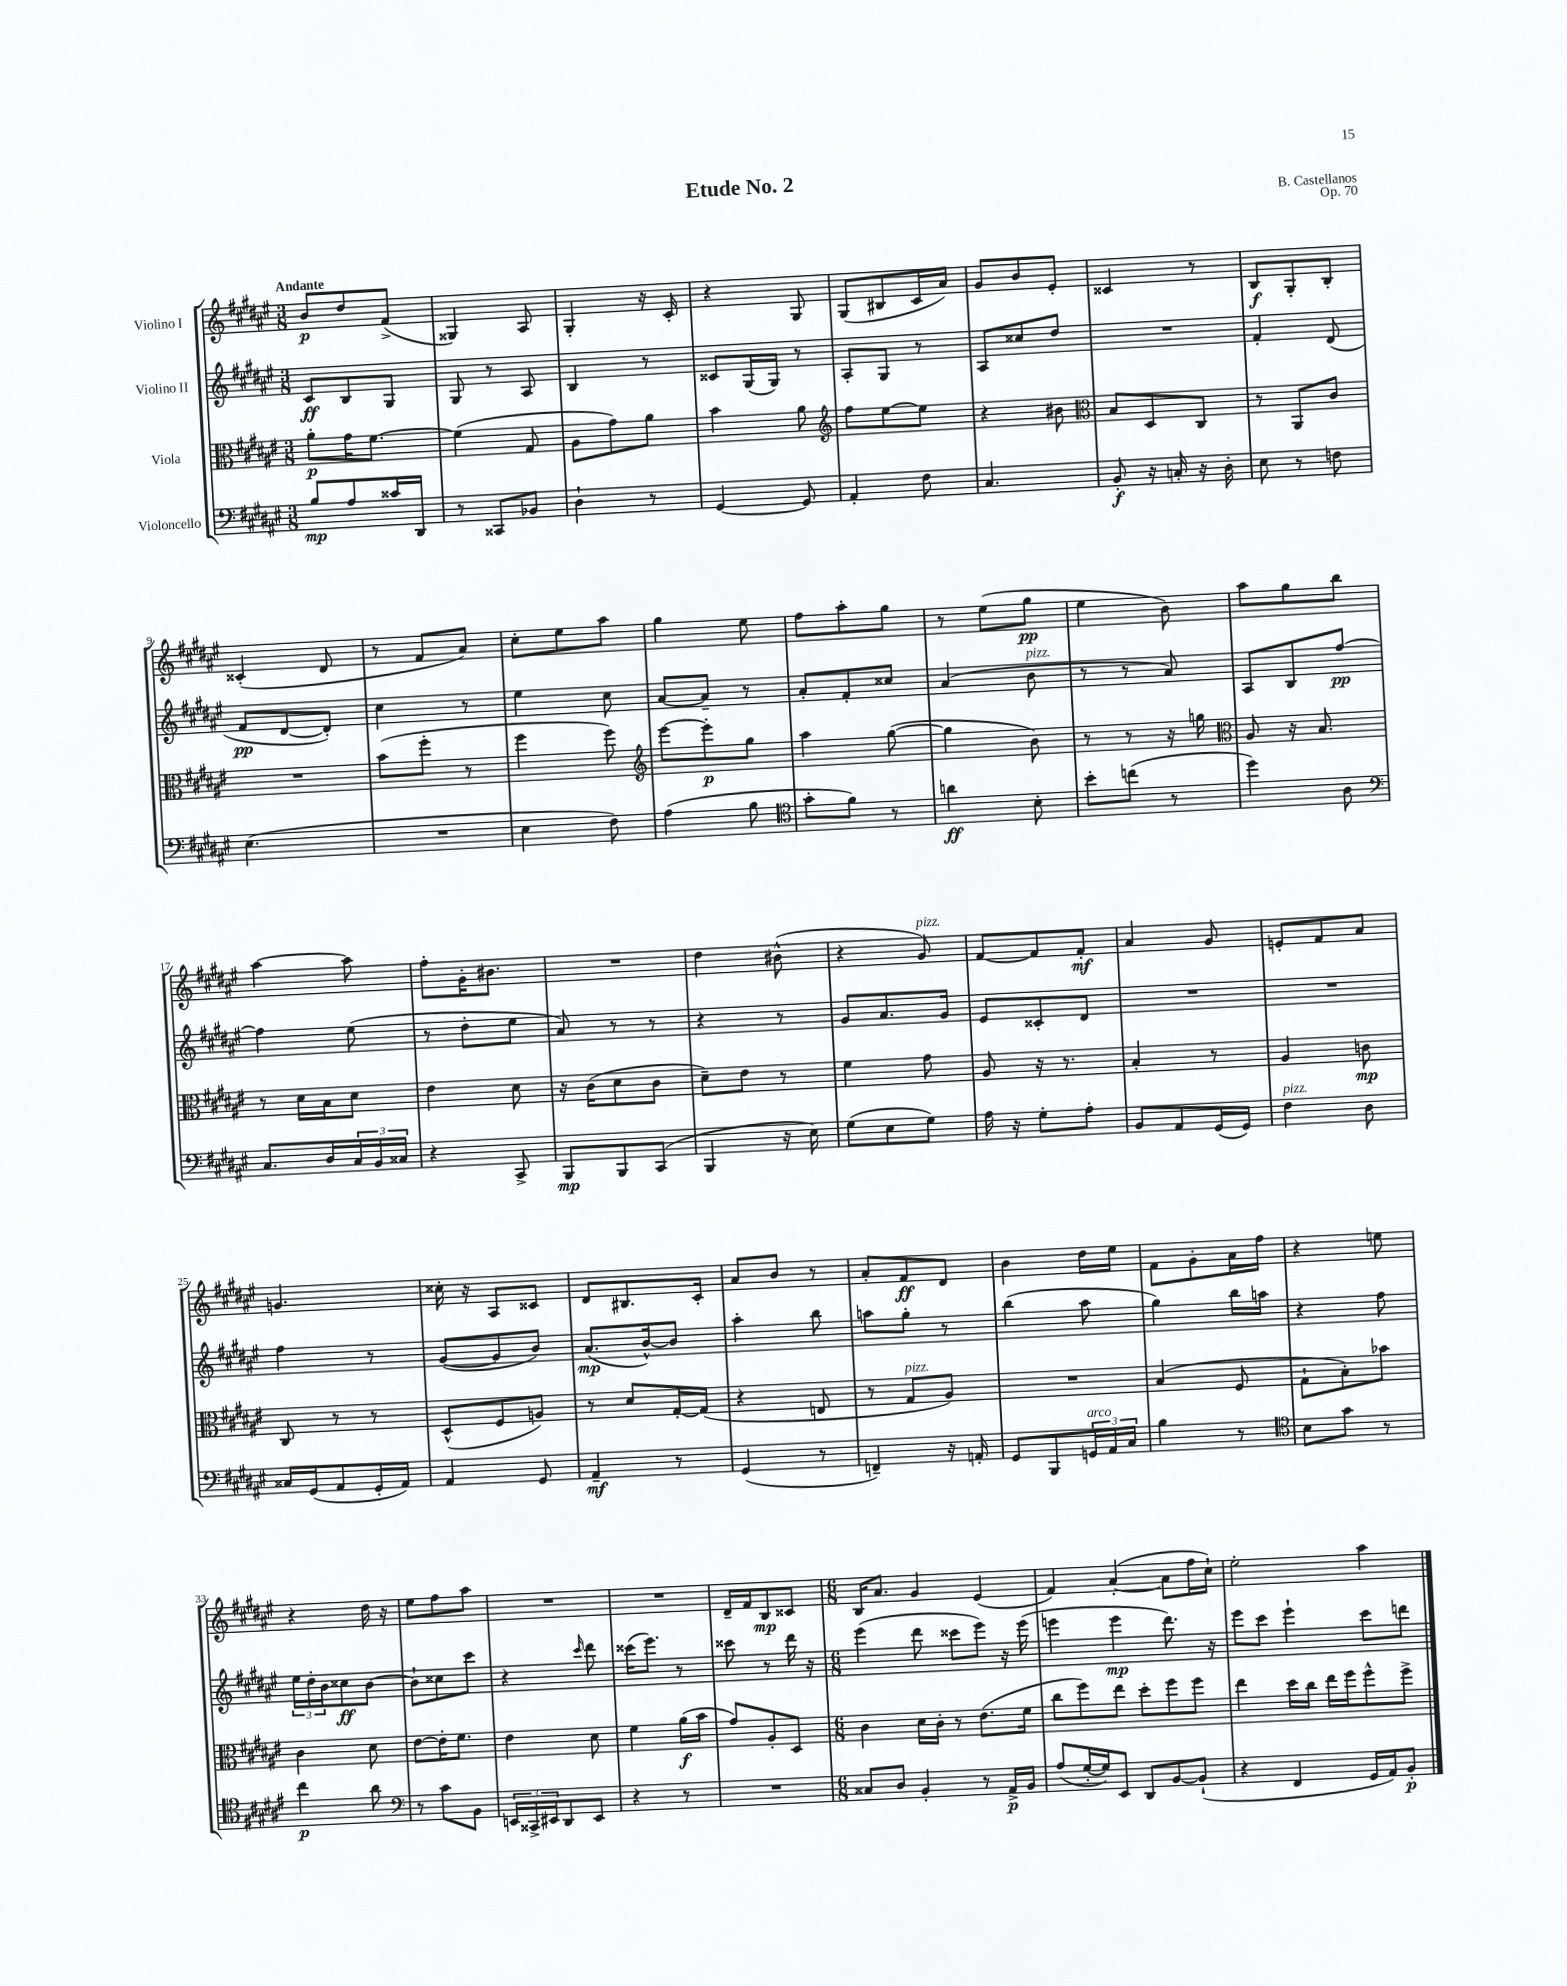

**kern	**dynam	**kern	**dynam	**kern	**dynam	**kern	**dynam
*part4	*part4	*part3	*part3	*part2	*part2	*part1	*part1
*staff4	*staff4	*staff3	*staff3	*staff2	*staff2	*staff1	*staff1
*I"Violoncello	*	*I"Viola	*	*I"Violino II	*	*I"Violino I	*
*clefF4	*	*clefC3	*	*clefG2	*	*clefG2	*
*k[f#c#g#d#a#e#]	*	*k[f#c#g#d#a#e#]	*	*k[f#c#g#d#a#e#]	*	*k[f#c#g#d#a#e#]	*
*M3/8	*	*M3/8	*	*M3/8	*	*M3/8	*
=1	=1	=1	=1	=1	=1	=1	=1
!	!	!	!	!	!	!LO:TX:a:B:t=Andante	!
8B/L	mp	8a#'\L	p	8c#/L	ff	8b/L	p
8A#/	.	16g#\K	.	8B/	.	8dd#/	.
.	.	[8.f#\J	.	.	.	.	.
16c##X/L	.	.	.	8G#/J	.	(8f#^/J	.
16DD#/JJ	.	.	.	.	.	.	.
=2	=2	=2	=2	=2	=2	=2	=2
8r	.	(4f#\]	.	8G#/	.	4G##X/)	.
8CC##X/L	.	.	.	8r	.	.	.
8BB-X/J	.	8G#/	.	8A#/	.	8A#/	.
=3	=3	=3	=3	=3	=3	=3	=3
4D#`\	.	8A#\L	.	4B/	.	4G#'/	.
.	.	8g#\)	.	.	.	.	.
8r	.	8a#\J	.	8r	.	16r	.
.	.	.	.	.	.	16c#'/	.
=4	=4	=4	=4	=4	=4	=4	=4
[4GG#/	.	4b\	.	8c##X/L	.	4r	.
.	.	.	.	(16G#/L	.	.	.
.	.	.	.	16G#/JJ)	.	.	.
8GG#/]	.	8a#\	.	8r	.	8G#/	.
=5	=5	=5	=5	=5	=5	=5	=5
*	*	*clefG2	*	*	*	*	*
4AA#'/	.	8ff#\L	.	8A#'/L	.	(8G#/L	.
.	.	[8ee#\	.	8G#/J	.	8B#X/	.
8F#\	.	8ee#\J]	.	8r	.	16c#/L	.
.	.	.	.	.	.	16a#/JJ)	.
=6	=6	=6	=6	=6	=6	=6	=6
4.C#/	.	4r	.	8A#/L	.	8g#/L	.
.	.	.	.	8cc##X/	.	8b/	.
.	.	8b#X\	.	8dd#/J	.	8e#'/J	.
=7	=7	=7	=7	=7	=7	=7	=7
*	*	*clefC3	*	*	*	*	*
8BB'/	f	8B/L	.	4.r	.	4c##X/	.
16r	.	8D#/	.	.	.	.	.
16Cn'/	.	.	.	.	.	.	.
16r	.	8C#/J	.	.	.	8r	.
16D#'\	.	.	.	.	.	.	.
=8	=8	=8	=8	=8	=8	=8	=8
8E#\	.	8r	.	4f#'/	.	8B/L	f
8r	.	8AA#/L	.	.	.	8G#'/	.
8Fn\	.	8c#/J	.	(8d#/	.	8B'/J	.
!!LO:LB:g=z
=9	=9	=9	=9	=9	=9	=9	=9
(4.E#\	.	4.r	.	8f#/L	pp	(4c##X'/	.
.	.	.	.	[8d#/	.	.	.
.	.	.	.	8d#'/J])	.	8d#/	.
=10	=10	=10	=10	=10	=10	=10	=10
4.r	.	(8b\L	.	4cc#\	.	8r	.
.	.	8ff#'\J	.	.	.	8f#/L	.
.	.	8r	.	8r	.	8a#/J)	.
=11	=11	=11	=11	=11	=11	=11	=11
4E#\	.	4ff#\	.	4ee#\	.	8cc#'\L	.
.	.	.	.	.	.	8ee#\	.
8F#\)	.	8ff#\)	.	8cc#\	.	8aa#\J	.
=12	=12	=12	=12	=12	=12	=12	=12
*	*	*clefG2	*	*	*	*	*
(4A#\	.	[8eee#\L	.	[8a#/L	.	4gg#\	.
.	.	8eee#'\]	p	8a#~/J]	.	.	.
8B\	.	8gg#\J	.	8r	.	8ee#\	.
=13	=13	=13	=13	=13	=13	=13	=13
*clefC4	*	*	*	*	*	*	*
8g#'\L	.	4aa#\	.	8a#'/L	.	8ff#\L	.
8f#\J)	.	.	.	8f#'/	.	8aa#'\	.
8r	.	([8gg#\	.	8cc##X/J	.	8gg#\J	.
=14	=14	=14	=14	=14	=14	=14	=14
4an\	ff	4gg#\]	.	(4a#/	.	8r	.
.	.	.	.	.	.	(8ee#\L	.
!	!	!	!	!LO:TX:a:i:t=pizz.	!	!	!
8B'\	.	8b\)	.	8b\	.	8gg#\J	pp
=15	=15	=15	=15	=15	=15	=15	=15
8b'\L	.	8r	.	8r	.	4ee#\	.
(8ccn\J	.	8r	.	8r	.	.	.
8r	.	16r	.	8a#/)	.	8b\)	.
.	.	16ggn\	.	.	.	.	.
=16	=16	=16	=16	=16	=16	=16	=16
*	*	*clefC3	*	*	*	*	*
4dd#\)	.	8A#/	.	8A#/L	.	8aa#\L	.
.	.	16r	.	8B/	.	8gg#\	.
.	.	8.B/	.	.	.	.	.
8A#\	.	.	.	[8ff#/J	pp	8bb\J	.
!!LO:LB:g=z
=17	=17	=17	=17	=17	=17	=17	=17
*clefF4	*	*	*	*	*	*	*
8.C#/L	.	8r	.	4ff#\]	.	[4aa#\	.
.	.	16d#\LL	.	.	.	.	.
16D#/L	.	16B\J	.	.	.	.	.
24C#/	.	8d#\J	.	(8ee#\	.	8aa#\]	.
24BB/	.	.	.	.	.	.	.
24C##X/JJ	.	.	.	.	.	.	.
=18	=18	=18	=18	=18	=18	=18	=18
4r	.	4e#\	.	8r	.	8ff#'\L	.
.	.	.	.	8dd#'\L	.	16g#'\K	.
.	.	.	.	.	.	8.b#X\J	.
8CC#^/	.	8d#\	.	8ee#\J	.	.	.
=19	=19	=19	=19	=19	=19	=19	=19
8BBB/L	mp	16r	.	8a#/)	.	4.r	.
.	.	(16c#\KL	.	.	.	.	.
8BBB/	.	8d#\	.	8r	.	.	.
(8CC#/J	.	8c#\J	.	8r	.	.	.
=20	=20	=20	=20	=20	=20	=20	=20
4BBB/	.	8d#~\L)	.	4r	.	4dd#\	.
.	.	8e#\J	.	.	.	.	.
16r	.	8r	.	8r	.	(8b#X^^\	.
16E#\)	.	.	.	.	.	.	.
=21	=21	=21	=21	=21	=21	=21	=21
(8G#\L	.	4f#\	.	8g#/L	.	4r	.
8E#\	.	.	.	8.a#/	.	.	.
!	!	!	!	!	!	!LO:TX:a:i:t=pizz.	!
8G#\J)	.	8g#\	.	.	.	8g#/)	.
.	.	.	.	16g#/Jk	.	.	.
=22	=22	=22	=22	=22	=22	=22	=22
16A#\	.	8A#/	.	8e#/L	.	[8f#/L	.
16r	.	.	.	.	.	.	.
8G#'\L	.	16r	.	8c##X'/	.	8f#/]	.
.	.	8.r	.	.	.	.	.
8A#'\J	.	.	.	8d#/J	.	8f#'/J	mf
=23	=23	=23	=23	=23	=23	=23	=23
8BB/L	.	4B'/	.	4.r	.	4a#/	.
8AA#/	.	.	.	.	.	.	.
(16GG#/L	.	8r	.	.	.	8g#/	.
16GG#/JJ)	.	.	.	.	.	.	.
=24	=24	=24	=24	=24	=24	=24	=24
!LO:TX:a:i:t=pizz.	!	!	!	!	!	!	!
4F#\	.	4A#/	.	4.r	.	8en'/L	.
.	.	.	.	.	.	8f#/	.
8D#\	.	8cn\	mp	.	.	8a#/J	.
!!LO:LB:g=z
=25	=25	=25	=25	=25	=25	=25	=25
16C##X/LL	.	8C#/	.	4ff#\	.	4.gn/	.
(16GG#/J	.	.	.	.	.	.	.
8AA#/	.	8r	.	.	.	.	.
16GG#'/L	.	8r	.	8r	.	.	.
16AA#/JJ)	.	.	.	.	.	.	.
=26	=26	=26	=26	=26	=26	=26	=26
4AA#/	.	(8D#^^/L	.	([8g#/L	.	16cc##X'\	.
.	.	.	.	.	.	16r	.
.	.	8F#/	.	8g#/]	.	8A#/L	.
8GG#/	.	8An/J)	.	8b/J)	.	8c##X/J	.
=27	=27	=27	=27	=27	=27	=27	=27
4AA#~/	mf	8r	.	(8.a#/L	mp	8d#/L	.
.	.	8d#/L	.	.	.	8.B#X/	.
.	.	.	.	[16b^^/k)	.	.	.
8r	.	[16G#'/L	.	8b/J]	.	.	.
.	.	(16G#/JJ]	.	.	.	16c#'/Jk	.
=28	=28	=28	=28	=28	=28	=28	=28
(4GG#/	.	4r	.	4aa#'\	.	8a#/L	.
.	.	.	.	.	.	8b/J	.
8r	.	8En/	.	8bb\	.	8r	.
=29	=29	=29	=29	=29	=29	=29	=29
4FFn~/)	.	8r	.	8aan\L	.	8a#'/L	.
!	!	!LO:TX:a:i:t=pizz.	!	!	!	!	!
.	.	8G#/L	.	8gg#'\J	.	8f#/	ff
16r	.	8A#/J)	.	8r	.	8d#/J	.
16AAn'/	.	.	.	.	.	.	.
=30	=30	=30	=30	=30	=30	=30	=30
8GG#/L	.	4.r	.	(4bb\	.	4b\	.
8BBB/	.	.	.	.	.	.	.
!LO:TX:a:i:t=arco	!	!	!	!	!	!	!
24GGn/L	.	.	.	8aa#\	.	16dd#\LL	.
24AA#/	.	.	.	.	.	.	.
.	.	.	.	.	.	16ee#\JJ	.
24C#/JJ	.	.	.	.	.	.	.
=31	=31	=31	=31	=31	=31	=31	=31
4B\	.	(4B/	.	4gg#\)	.	8f#\L	.
.	.	.	.	.	.	8g#'\	.
8r	.	8F#/	.	16bb\LL	.	16a#\L	.
.	.	.	.	16aan\JJ	.	16ff#\JJ	.
=32	=32	=32	=32	=32	=32	=32	=32
*clefC4	*	*	*	*	*	*	*
8B\L	.	8G#`\L	.	4r	.	4r	.
8g#\J	.	8B'\)	.	.	.	.	.
8r	.	8b-X\J	.	8ff#\	.	8een\	.
!!LO:LB:g=z
=33	=33	=33	=33	=33	=33	=33	=33
4cc#\	p	4c#\	.	24ee#\LL	.	4r	.
.	.	.	.	24dd#'\	.	.	.
.	.	.	.	24b\J	.	.	.
.	.	.	.	8cc##X\	ff	.	.
8a#\	.	8d#\	.	[8b\J	.	16dd#\	.
.	.	.	.	.	.	16r	.
=34	=34	=34	=34	=34	=34	=34	=34
*clefF4	*	*	*	*	*	*	*
8r	.	[8e#\L	.	8b`\L]	.	8ee#\L	.
8c#\L	.	16e#'\K]	.	8cc##X\	.	8ff#\	.
.	.	8.f#\J	.	.	.	.	.
8BB\J	.	.	.	8ccc#\J	.	8aa#\J	.
=35	=35	=35	=35	=35	=35	=35	=35
24EEn/LL	.	4e#\	.	4r	.	4.r	.
24CC##X^/	.	.	.	.	.	.	.
24EE#X/J	.	.	.	.	.	.	.
8DD#/	.	.	.	.	.	.	.
.	.	.	.	16qqccc#/	.	.	.
8EE#/J	.	8d#\	.	8ddd#\	.	.	.
=36	=36	=36	=36	=36	=36	=36	=36
4r	.	4f#\	.	(16ccc##X\KL	.	4.r	.
.	.	.	.	8.eee#\J)	.	.	.
8r	.	(16a#\LL	f	8r	.	.	.
.	.	16b\JJ	.	.	.	.	.
=37	=37	=37	=37	=37	=37	=37	=37
4.r	.	8g#/L)	.	8ccc##X\	.	16d#~/LL	.
.	.	.	.	.	.	16f#/J	.
.	.	8A#'/	.	8r	.	8B/	mp
.	.	8D#/J	.	16ddd#\	.	8c##X/J	.
.	.	.	.	16r	.	.	.
=38	=38	=38	=38	=38	=38	=38	=38
*M6/8	*	*M6/8	*	*M6/8	*	*M6/8	*
8C##X/L	.	4c#\	.	(4eee#\	.	16B/KL	.
.	.	.	.	.	.	8.a#/J	.
8D#/J	.	.	.	.	.	.	.
4BB'/	.	16d#\LL	.	8ddd#\	.	4g#/	.
.	.	16c#'\JJ	.	.	.	.	.
.	.	8r	.	8ccc##X\L	.	.	.
8r	.	(8.e#\L	.	8eee#\J)	.	(4e#/	.
16AA#^/LL	p	.	.	16r	.	.	.
16BB/JJ	.	16f#\Jk	.	(16eee#\	.	.	.
=39	=39	=39	=39	=39	=39	=39	=39
(8A#/L	.	8cc#\L	.	4eeen\	.	4f#/)	.
[16G#'/L	.	8ff#\)	.	.	.	.	.
16G#/J])	.	.	.	.	.	.	.
8EE#/J	.	8ee#\J	.	4eee\	mp	([4a#'/	.
8DD#/L	.	8dd#'\L	.	.	.	.	.
[8BB/	.	8ff#\	.	8.ddd#\)	.	8a#\L]	.
(8BB`/J]	.	8ff#\J	.	.	.	16ff#\L	.
.	.	.	.	16r	.	16cc#`\JJ)	.
=40	=40	=40	=40	=40	=40	=40	=40
4r	.	4ee#\	.	8eee#\L	.	2ee#'\	.
.	.	.	.	8ccc#\J	.	.	.
4FF#/	.	16dd#\LL	.	4eee#`\	.	.	.
.	.	16cc#\JJ	.	.	.	.	.
.	.	16ee#\LL	.	.	.	.	.
.	.	16ff#\J	.	.	.	.	.
16GG#/LL	.	8ff#^^\	.	8ccc#\L	.	4aa#\	.
16AA#/J)	.	.	.	.	.	.	.
8BB'/J	p	8ff#^\J	.	8dddn\J	.	.	.
==	==	==	==	==	==	==	==
*-	*-	*-	*-	*-	*-	*-	*-
